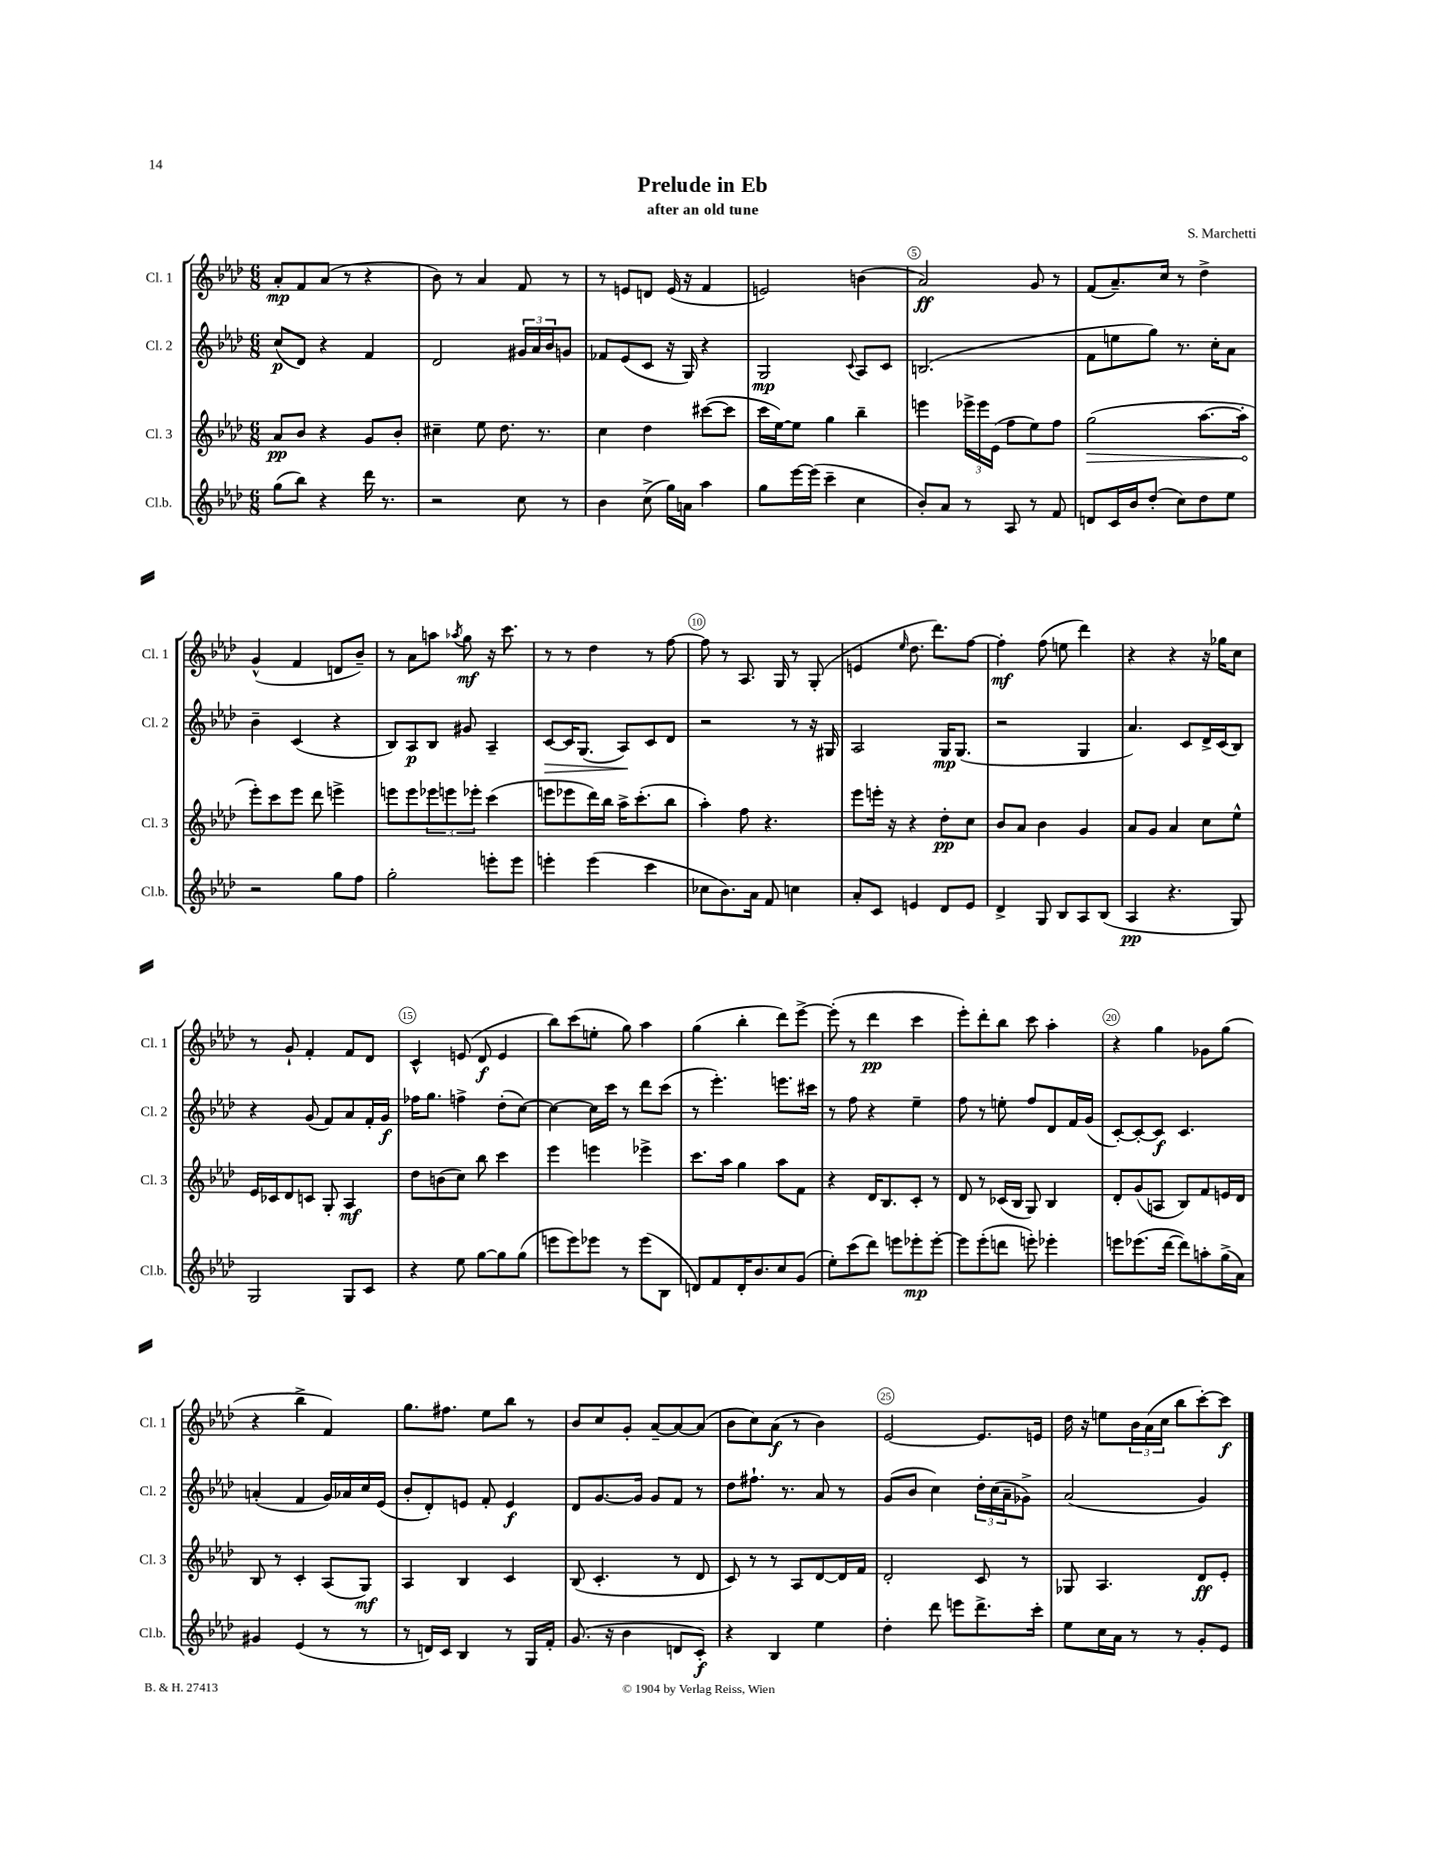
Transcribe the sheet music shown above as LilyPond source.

\header { title = "Prelude in Eb" composer = "S. Marchetti" subtitle = "after an old tune" }
<<
\new StaffGroup <<
\new Staff = "s0" \with { instrumentName = "Cl. 1" shortInstrumentName = "Cl. 1" } {
    \clef treble \key aes \major \numericTimeSignature \time 6/8
    aes'8-.\mp f'8 aes'8( r8 r4 |
    bes'8) r8 aes'4 f'8 r8 |
    r8 e'8 d'8 e'16( r16 f'4 |
    e'2) b'4( |
    aes'2\ff) g'8 r8 |
    f'8( aes'8.--) c''16 r8 des''4-> |
    g'4-^( f'4 d'8 bes'8--) |
    r8 aes'8 a''8 \acciaccatura { aes''8 } g''8\mf r16 c'''8. |
    r8 r8 des''4 r8 f''8~ |
    f''8 r8 aes8. g16 r8 g8-.( |
    e'4 \grace { ees''16 } des''8. des'''8.) f''8~ |
    f''4-.\mf f''8( e''8 des'''4) |
    r4 r4 r16 ges''16 c''8 |
    r8 g'8-! f'4-. f'8 des'8 |
    c'4-^ e'8( des'8\f e'4 |
    bes''8) c'''8( e''8-. g''8) aes''4 |
    g''4( bes''4-. des'''8) ees'''8~-> |
    ees'''8-.( r8 des'''4\pp c'''4 |
    ees'''8-.) des'''8-. bes''8 c'''8 aes''4-. |
    r4 g''4 ges'8 g''8( |
    r4 bes''4-> f'4) |
    g''8. fis''8. ees''8 bes''8 r8 |
    bes'8 c''8 g'8-. aes'8~-- aes'8~ aes'8( |
    bes'8 c''8) aes'8\f( r8 bes'4) |
    ees'2~ ees'8. e'16 |
    des''16 r16 e''8 \tuplet 3/2 { bes'16 aes'16( c''16 } bes''8 c'''8~-.) c'''8\f \bar "|." |
}
\new Staff = "s1" \with { instrumentName = "Cl. 2" shortInstrumentName = "Cl. 2" } {
    \clef treble \key aes \major \numericTimeSignature \time 6/8
    c''8\p( des'8) r4 f'4 |
    des'2 \tuplet 3/2 { gis'16 aes'16 bes'16 } g'8 |
    fes'8 ees'8( c'8 r16 g16) r4 |
    g2\mp \appoggiatura { c'8 } aes8 c'8 |
    b2.( |
    f'8 e''8 g''8) r8. c''16-. aes'8 |
    bes'4-- c'4( r4 |
    bes8) aes8\p bes8 gis'8 aes4-- |
    c'8~\> c'16 g8.( aes8\!) c'8 des'8 |
    r2 r8 r16 gis16 |
    aes2 g16\mp g8.( |
    r2 g4 |
    aes'4.) c'8 des'16-> c'16( bes8) |
    r4 g'8( f'8) aes'8 f'16-. g'16\f |
    fes''16 g''8. f''4-> des''8-.( c''8~) |
    c''4~ c''16 c'''16 r8 des'''8 c'''8( |
    r8 ees'''4.-.) e'''8. cis'''16 |
    r8 f''8 r4 ees''4-- |
    f''8 r8 e''8-. f''8 des'8 f'16 g'16( |
    c'8~-.) c'8~-. c'8\f c'4. |
    a'4-.( f'4 g'16) aes'16 c''16 ees'16( |
    bes'8-. des'8-.) e'8 f'8-. e'4\f |
    des'8 g'8.~ g'16 g'8 f'8 r8 |
    des''8 fis''8.-! r8. aes'8 r8 |
    g'8( bes'8 c''4) \tuplet 3/2 { des''16-. c''16( aes'16-- } ges'8->) |
    aes'2( g'4) \bar "|." |
}
\new Staff = "s2" \with { instrumentName = "Cl. 3" shortInstrumentName = "Cl. 3" } {
    \clef treble \key aes \major \numericTimeSignature \time 6/8
    aes'8\pp bes'8 r4 g'8 bes'8-. |
    cis''4-- ees''8 des''8. r8. |
    c''4 des''4 cis'''8~( cis'''8 |
    c'''16 ees''16~) ees''8 g''4 bes''4-- |
    e'''4 \tuplet 3/2 { ees'''16-> ees'''16 ees'16( } f''8 ees''8) f''8 |
    \once \override Hairpin.circled-tip = ##t g''2\>( aes''8.~ aes''16-.\! |
    ees'''8-.) c'''8 ees'''8 des'''8 e'''4-> |
    e'''8 e'''8 \tuplet 3/2 { ees'''8 e'''8 ees'''8-. } c'''4( |
    e'''8 ees'''8 des'''16) bes''16 aes''16-> c'''8.-.( bes''8 |
    aes''4-.) f''8 r4. |
    ees'''8 e'''16-. r16 r4 des''8-.\pp c''8 |
    bes'8 aes'8 bes'4 g'4 |
    aes'8 g'8 aes'4 c''8 ees''8-^ |
    ees'16 ces'16 des'8 c'8 g8-. aes4\mf |
    des''8 b'8( c''8) bes''8 c'''4 |
    ees'''4 e'''4 ees'''4-> |
    c'''8. aes''16 g''4 aes''8 f'8 |
    r4 des'16 bes8. c'8-. r8 |
    des'8 r8 ces'16( bes16 g8) bes4 |
    des'8-. g'8( a8 bes8) f'8 e'16 des'16 |
    bes8 r8 c'4-. aes8( g8\mf) |
    aes4 bes4 c'4 |
    bes8( c'4.-. r8 des'8 |
    c'8) r8 r8 aes8 des'8~ des'16 f'16 |
    des'2-. c'8 r8 |
    ges8 aes4. des'8\ff ees'8-. \bar "|." |
}
\new Staff = "s3" \with { instrumentName = "Cl.b." shortInstrumentName = "Cl.b." } {
    \clef treble \key aes \major \numericTimeSignature \time 6/8
    g''8( bes''8) r4 des'''16 r8. |
    r2 c''8 r8 |
    bes'4 c''8->( g''16) a'16 aes''4 |
    g''8 ees'''16~ ees'''16( c'''4-- c''4 |
    bes'8-.) aes'8 r8 aes8 r8 f'8 |
    d'8 c'16 bes'16 des''8-.( c''8) des''8 ees''8 |
    r2 g''8 f''8 |
    g''2-. e'''8-. e'''8 |
    e'''4-. e'''4( c'''4 |
    ces''8 bes'8.) aes'16 f'8 c''4 |
    aes'8-. c'8 e'4 des'8 e'8 |
    des'4-> g8 bes8 aes8 bes8( |
    aes4\pp r4. g8) |
    g2 g8 c'8 |
    r4 ees''8 g''8~ g''8 g''8( |
    e'''8 e'''8) ees'''8 r8 ees'''8( bes8 |
    d'8) f'8 d'16-. bes'8. c''8 g'8( |
    ees''8-.) c'''8( des'''8) e'''8 ees'''8-.\mp ees'''8~-. |
    ees'''8 ees'''8-.( d'''8 e'''8-.) ees'''4-. |
    e'''8 ees'''8.( des'''16~ des'''8) a''8-. g''16->( aes'16) |
    gis'4 ees'4( r8 r8 |
    r8 d'16) c'16 bes4 r8 g16 f'16-. |
    g'8.( r16 bes'4 d'8 c'8-.\f) |
    r4 bes4 ees''4 |
    des''4-. des'''8 e'''8 des'''8.-> c'''16-. |
    ees''8 c''16 aes'16 r8 r8 g'8-. ees'8 \bar "|." |
}
>>
>>
\layout { \context { \Score \override BarNumber.break-visibility = ##(#f #t #t) barNumberVisibility = #(every-nth-bar-number-visible 5) \override BarNumber.stencil = #(make-stencil-circler 0.1 0.3 ly:text-interface::print) } }
